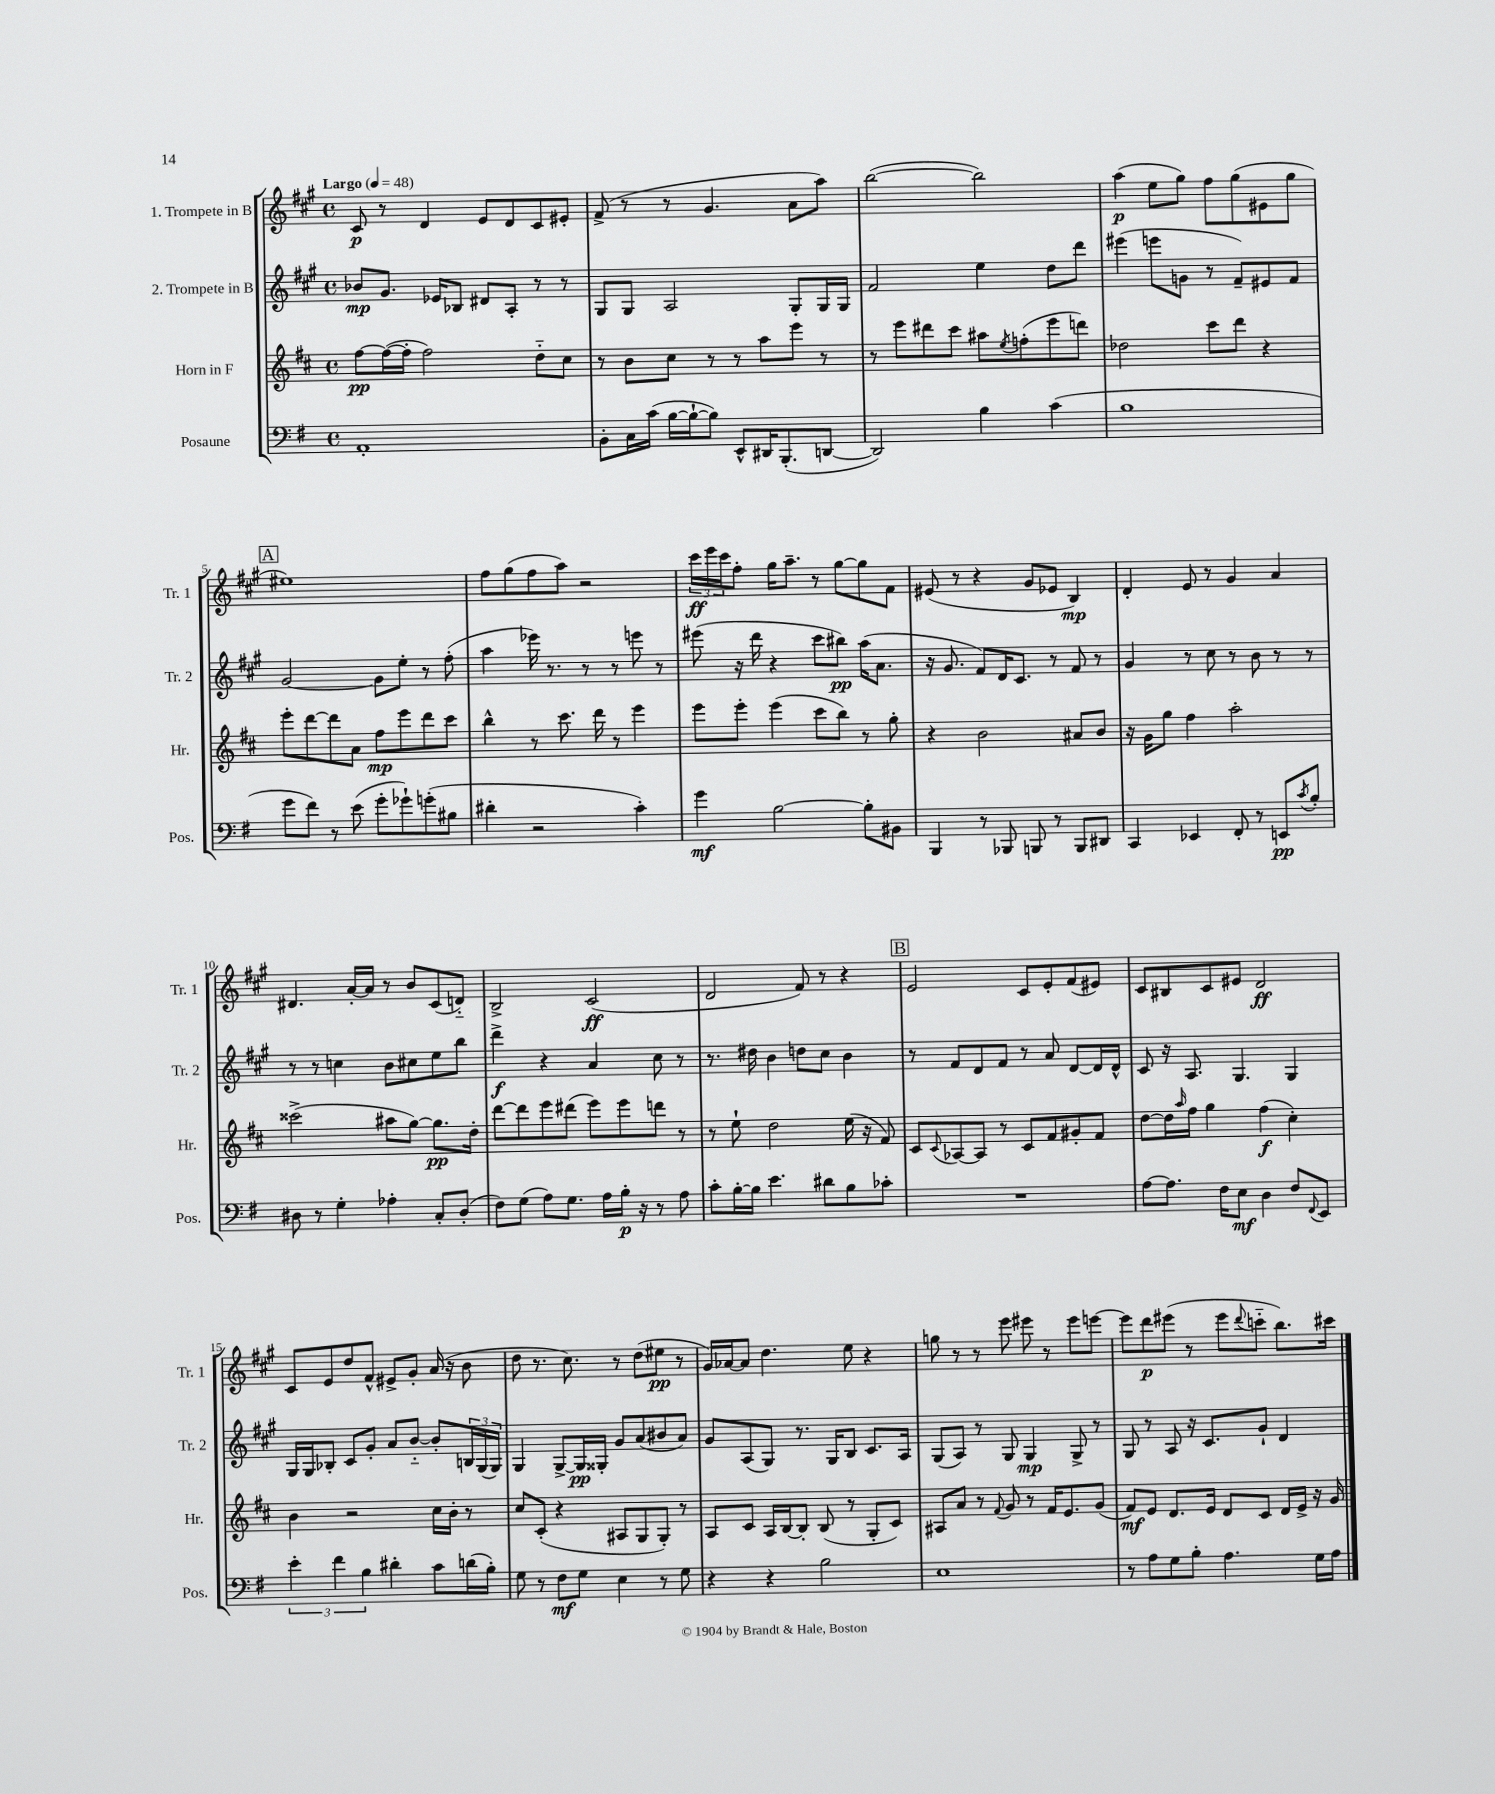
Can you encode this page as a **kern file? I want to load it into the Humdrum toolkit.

**kern	**kern	**kern	**kern
*staff4	*staff3	*staff2	*staff1
*clefF4	*clefG2	*clefG2	*clefG2
*k[f#]	*k[f#c#]	*k[f#c#g#]	*k[f#c#g#]
*M4/4	*M4/4	*M4/4	*M4/4
*met(c)	*met(c)	*met(c)	*met(c)
*MM48	*MM48	*MM48	*MM48
1AA'	[8ff#	8b-	8c#
.	(16ff#_	8.g#	8r
.	16ff#']	.	.
.	2ff#)	.	4d
.	.	16e-	.
.	.	8B-	.
.	.	8d#	8e
.	.	8A'	8d
.	8dd'~	8r	8c#
.	8cc#	8r	8e#'
=	=	=	=
8BB'	8r	8G#	(8f#^
16C	8b	8G#	8r
(16c	.	.	.
[16B	8cc#	2A	8r
16B`_	.	.	.
8B])	8r	.	4.g#
8EE^^	8r	.	.
16DD#	8aa	.	.
(8.BBB'	.	.	.
.	8eee	8G#'	8a
[8DD	8r	16G#	8aa)
.	.	16G#	.
=	=	=	=
2DD])	8r	2f#	([2bb
.	8eee	.	.
.	8ddd#	.	.
.	8ccc#	.	.
4B	8aa#	4ee	2bb])
.	8qee	.	.
.	(8ff'	.	.
(4c	8eee	8dd	.
.	8ddd)	8ddd	.
=	=	=	=
1B	2dd-	(4eee#	(4aa
.	.	8eee	8ee
.	.	8g	8gg#)
.	8ccc#	8r	8ff#
.	8ddd	8f#~)	(8gg#
.	4r	8e#	8e#
.	.	8f#	8gg#
=	=	=	=
8g	8eee'	[2g#	1ee#)
8f#)	[8ddd	.	.
8r	8ddd]	.	.
(8e	8a	.	.
8g'	8ff#	8g#]	.
8g-`)	8eee	8ee'	.
(8g'	8ddd	8r	.
8B#	8ccc#	(8ff#'	.
=	=	=	=
4d#'	4bb^^	4aa	8ff#
.	.	.	(8gg#
2r	8r	16eee-)	8ff#
.	.	8.r	.
.	8.ccc#	.	8aa)
.	.	8r	2r
.	16ddd	.	.
.	8r	8r	.
4c')	4eee	8eee	.
.	.	8r	.
=	=	=	=
4g	8eee	(8eee#	24ccc#
.	.	.	24eee
.	.	.	24ccc#
.	8eee'	16r	8ff#'
.	.	16ddd	.
[2B	(4eee	4r	16gg#
.	.	.	8.aa~
.	8ccc#	8ccc#	8r
.	8bb)	8bb#)	[8gg#
8B']	8r	(16aa	8gg#]
.	.	8.a	.
8BB#	8gg'	.	8f#
=	=	=	=
4BBB	4r	16r	(8e#
.	.	8.g#	.
.	.	.	8r
8r	2b	8f#)	4r
8BBB-	.	16d	.
.	.	8.c#	.
8BBB	.	.	8g#
8r	.	8r	8e-
8BBB	8a#	8f#	4B)
8DD#	8b	8r	.
=	=	=	=
4CC	16r	4g#	4d'
.	16g	.	.
.	8gg	.	.
4EE-	4ff#	8r	8e
.	.	8cc#	8r
8FF#'	2aa'	8r	4g#
8r	.	8b	.
8EE	.	8r	4a
8qc	.	.	.
8B'	.	8r	.
=	=	=	=
8D#	(2ccc##^	8r	4.d#
8r	.	8r	.
4G'	.	4cc	.
.	.	.	[16a'
.	.	.	16a]
4A-'	8aa#	8b	8r
.	[8gg)	8cc#	8b
8C'	8.gg]	8ee	(8c#
(8D#'	.	8bb	8d'~)
.	16dd'	.	.
=	=	=	=
8F#)	[8ddd	4ddd^	2B^
(8G	8ddd]	.	.
8A)	8eee	4r	.
8.G	(8ddd#	.	.
.	8eee)	4a	(2c#
16A	.	.	.
16B'	8eee	.	.
16r	.	.	.
8r	8ddd	8cc#	.
8A	8r	8r	.
=	=	=	=
8c'	8r	8.r	2d
[16B'	8ee`	.	.
16B]	.	16dd#	.
4.e	2dd	4b	.
.	.	8dd	8f#)
8d#	.	8cc#	8r
8B	(16ee	4b	4r
.	16r	.	.
8c-'	8f#)	.	.
=	=	=	=
1r	8c#	8r	2e
.	8qqc#	.	.
.	[8A-	8f#	.
.	8A-]	8d	.
.	8r	8f#	.
.	8c#	8r	8c#
.	8f#	8a	8e'
.	8g#'	[8d	(8f#
.	8f#	16d]	8e#)
.	.	16d^^	.
=	=	=	=
[8A	[8dd	8c#	8c#
8.A]	16dd]	16r	8B#
.	16qqaa	.	.
.	16ff#	8.A	.
.	4gg	.	8c#
16F#	.	.	.
8E	.	4.G#	8e#
4D	(4ff#	.	2d
8F#	4cc#')	4G#	.
8qqFF#	.	.	.
8EE	.	.	.
=	=	=	=
6e'	4b	16G#	8c#
.	.	16G#	.
.	.	8B-'	8e
6f#	.	.	.
.	2r	8c#	8dd
6B	.	.	.
.	.	8g#'	8f#^^
4d#'	.	8a	8e#^
.	.	[8b'~	8g#'
8c	16cc#	8b']	(16a
.	16b'	.	16r
(16d	8r	24B	8b
.	.	(24G#	.
16B')	.	.	.
.	.	24G#)	.
=	=	=	=
8G	8cc#	4G#	8dd
8r	(8c#'	.	8.r
8F#	4r	[8G#^	.
.	.	.	8.cc#)
8G	.	16G#]	.
.	.	16G##'	.
4E	8A#	8g#	8r
.	8G	(8a	(8dd
8r	8G')	8b#	8ee#
8G	8r	8a)	8r
=	=	=	=
4r	8A	8g#	16g#)
.	.	.	[16a-
.	8c#	(8A	8a-]
4r	16A	8G#)	4.dd
.	[16B	.	.
.	8B']	8.r	.
2B	(8B	.	.
.	.	16G#	.
.	8r	8B	8ee
.	8G'	8.c#	4r
.	8c#)	.	.
.	.	16A	.
=	=	=	=
1E	8A#	(8G#	8gg
.	8a	8A)	8r
.	8r	8r	8r
.	8qqf#	.	.
.	8g	8G#	8eee
.	8r	4G#	8eee#
.	16f#	.	8r
.	8.e	.	.
.	.	8G#^	8eee#
.	(8g	8r	[8eee
=	=	=	=
8r	8f#)	8G#	8eee]
8A	8e	8r	8ddd
8G	8.d	8A	(8eee#
8B'	.	16r	8r
.	16e	8.c#	.
4.A	8d	.	8eee#
.	.	.	8qqddd
.	8c#	8g#`	8ccc'~
.	16d	4d	8.bb)
.	16e^	.	.
16G	16r	.	.
16A	16g	.	16ccc#
==	==	==	==
*-	*-	*-	*-
